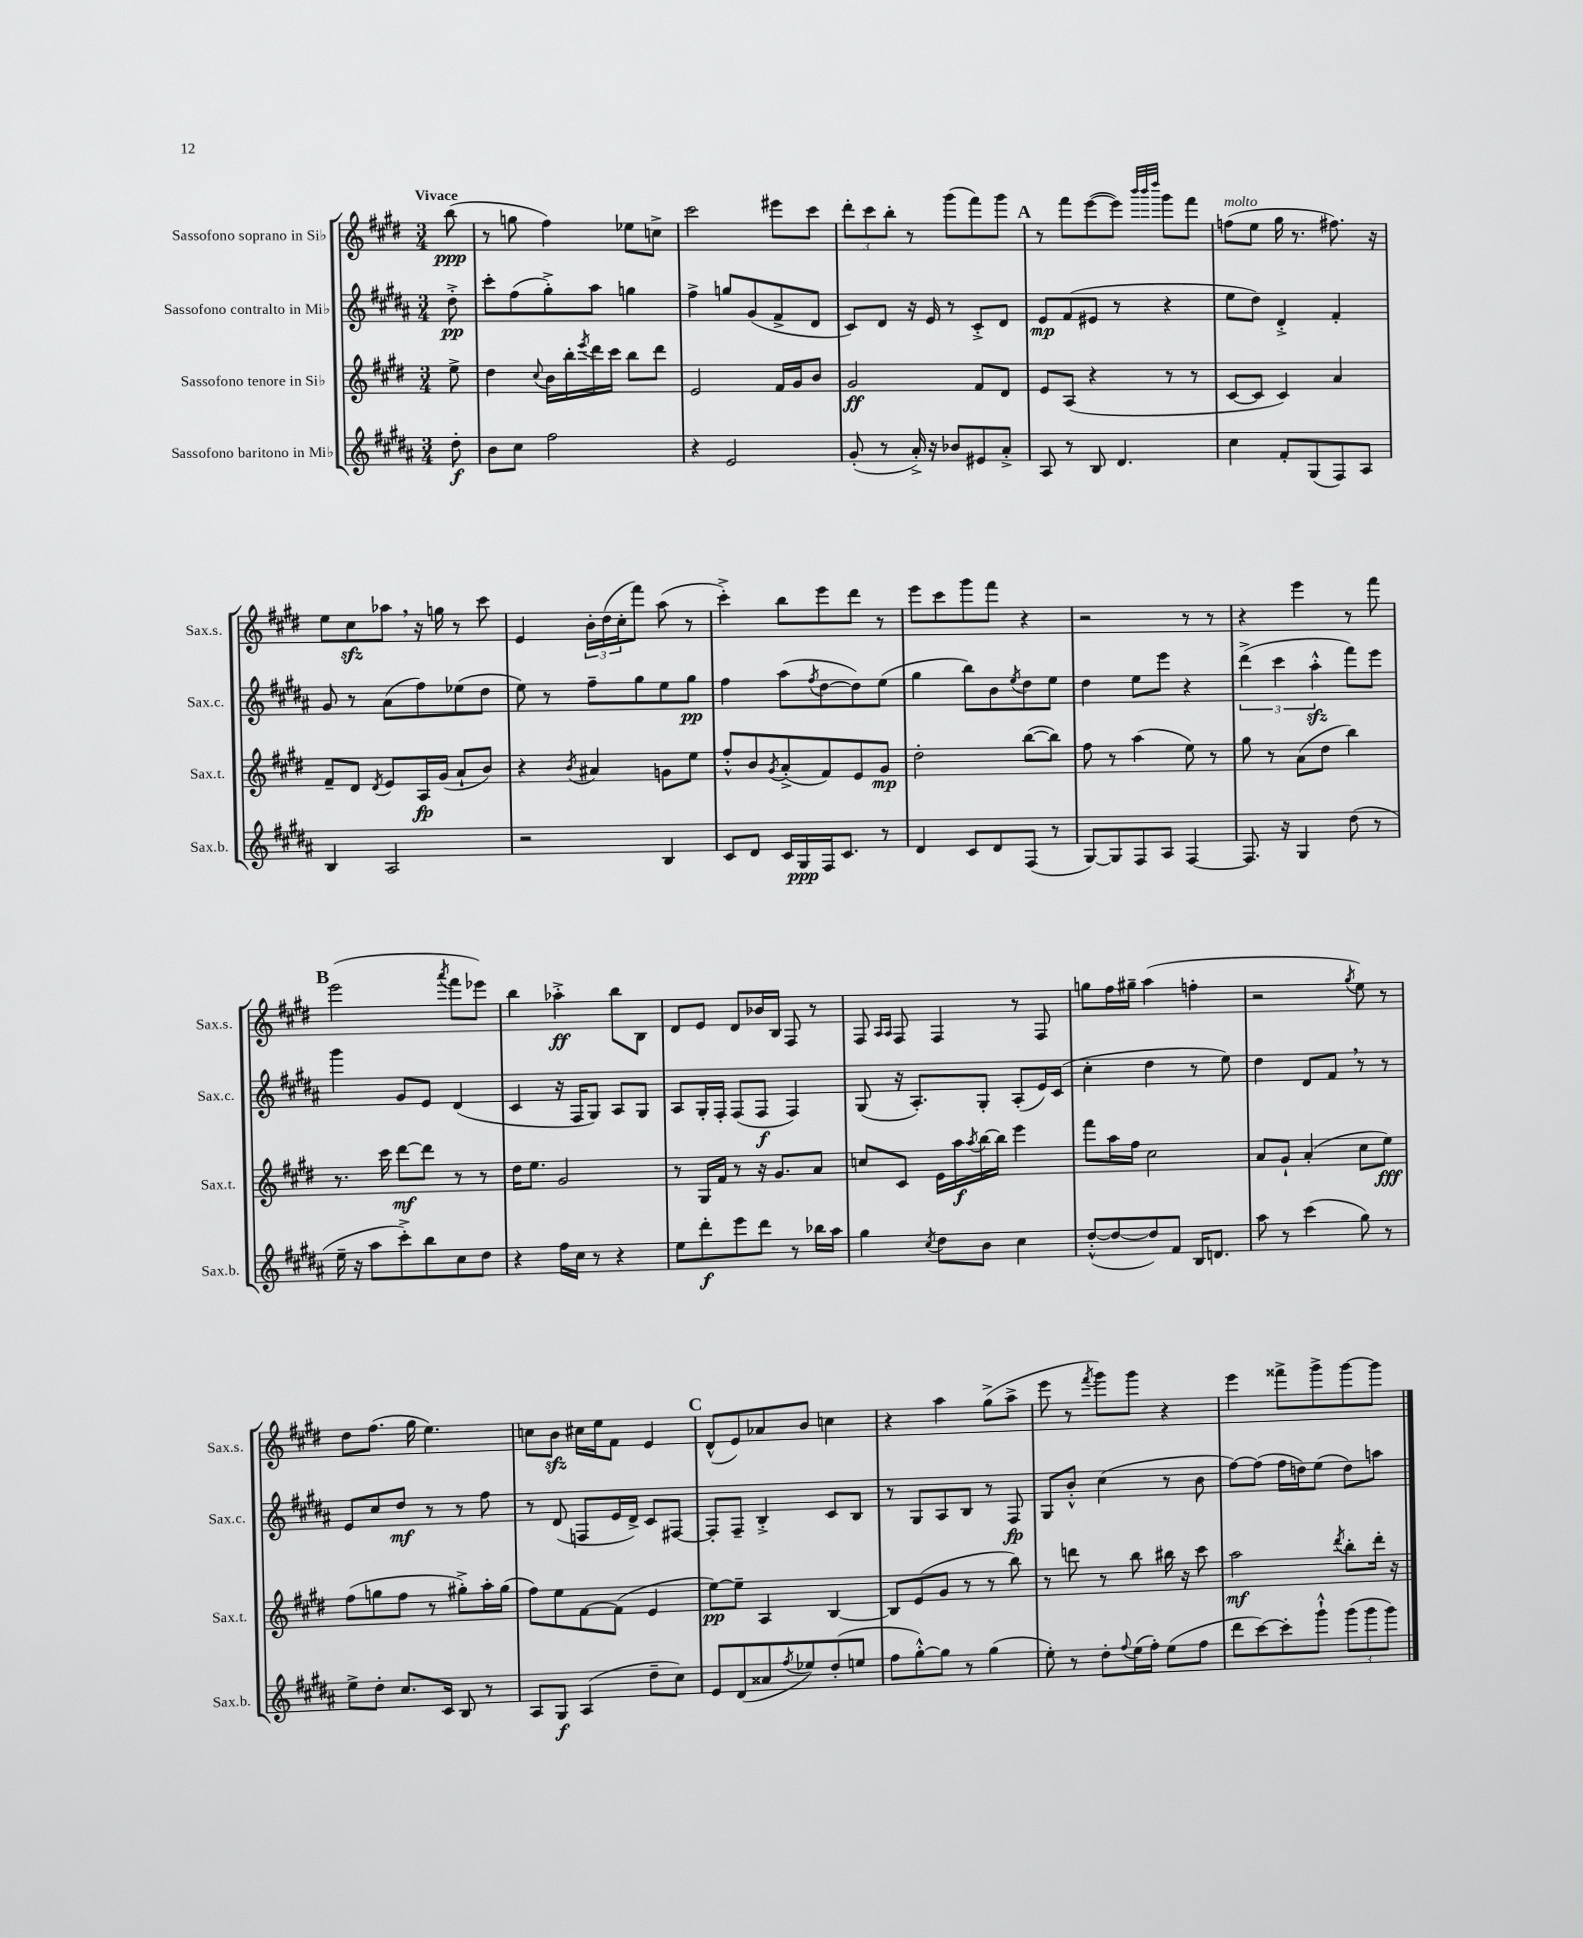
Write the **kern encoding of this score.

**kern	**kern	**kern	**kern
*staff4	*staff3	*staff2	*staff1
*clefG2	*clefG2	*clefG2	*clefG2
*k[f#c#g#d#a#]	*k[f#c#g#d#]	*k[f#c#g#d#a#]	*k[f#c#g#d#]
*M3/4	*M3/4	*M3/4	*M3/4
8dd#'	8ee^	8dd#'^	(8bb
=	=	=	=
8b	4dd#	8ccc#'	8r
8cc#	.	(8ff#	8gg
.	8qqcc#	.	.
2ff#	16b	8gg#'^)	4ff#)
.	16bb'	.	.
.	8qeee	.	.
.	16ddd#	8aa#	.
.	16ccc#	.	.
.	8bb	4gg	8ee-
.	8ddd#	.	8cc^
=	=	=	=
4r	2e	4ff#^	2ccc#
2e	.	8gg	.
.	.	(8g#	.
.	16f#	8f#^	8eee#
.	16g#	.	.
.	8b	8d#	8ccc#
=	=	=	=
(8g#'	2g#	8c#)	12ddd#'
.	.	.	12ccc#
8r	.	8d#	.
.	.	.	12bb'
16a#'^)	.	16r	8r
16r	.	16e	.
8b-	.	8r	(8ggg#
8e#	8f#	8c#'^	8fff#)
8a#'^	8d#	8d#	8ggg#
=	=	=	=
8A#	8e	8e	8r
8r	(8A	(8f#	8fff#
8B	4r	8e#	([8eee
4.d#	.	8r	8eee])
.	.	.	32qqbbb
.	.	.	32qqbbb
.	.	.	32qqdddd#
.	8r	4r	8ggg#
.	8r	.	8fff#
=	=	=	=
4cc#	[8c#	8ee	(8ff
.	8c#]	8dd#)	8ee
8f#'	4c#)	4d#'^	16gg#
.	.	.	8.r
(8G#	.	.	.
8F#)	4a	4f#'	8.ff#)
8A#	.	.	.
.	.	.	16r
=	=	=	=
4B	8f#~	8g#	8ee
.	8d#	8r	8cc#
.	8qd#	.	.
2A#	8e	(8a#	8aa-
.	16A	8ff#)	16r
.	(16g#	.	16gg
.	8a`	(8ee-	8r
.	8b)	8dd#	8ccc#
=	=	=	=
2r	4r	8ee)	4e
.	.	8r	.
.	8qb	.	.
.	4a#	8ff#~	24b'
.	.	.	(24dd#
.	.	.	24cc#'
.	.	8gg#	8fff#)
4B	8g	8ee	(8aa
.	8ee	8gg#	8r
=	=	=	=
8c#	8ff#'^^	4ff#	4ccc#'^)
8d#	8b	.	.
.	8qg#	.	.
16c#	(8a'^	(8aa#	8bb
16G#	.	.	.
.	.	8qff#	.
16F#	8f#)	[8dd#	8eee
8.c#	.	.	.
.	8e	8dd#])	8ddd#
8r	8g#	(8ee	8r
=	=	=	=
4d#	2dd#'	4gg#	8eee
.	.	.	8ccc#
8c#	.	8bb)	8ggg#
8d#	.	8b	8fff#
.	.	8qee	.
(8F#	([8bb	8dd#	4r
8r	8bb])	8ee	.
=	=	=	=
[8G#)	8ff#	4dd#	2r
8G#]	8r	.	.
8F#	(4aa	8ee	.
8A#	.	8eee	.
[4F#	8ee)	4r	8r
.	8r	.	8r
=	=	=	=
8.F#]	8gg#	(6ddd#^	4r
.	8r	.	.
.	.	6ccc#	.
16r	.	.	.
4G#	(8a	.	4eee
.	.	6aa#'^^	.
.	8dd#	.	.
(8dd#	4bb)	8fff#)	8r
8r	.	8eee	8fff#
=	=	=	=
16ee~	8.r	4ggg#	(2eee
16r	.	.	.
8aa#	.	.	.
.	16ccc#	.	.
8ccc#'^)	[8ddd#	8g#	.
8bb	8ddd#]	8e	.
.	.	.	8qaaa
8cc#	8r	(4d#	8fff#
8dd#	8r	.	8eee-)
=	=	=	=
4r	16dd#	4c#	4bb
.	8.ee	.	.
16ff#	2g#	16r	4aa-'^
16cc#	.	16F#	.
8r	.	8G#)	.
4r	.	8A#	8bb
.	.	8G#	8B
=	=	=	=
8ee	8r	8A#	8d#
8ddd#'	16G#	16G#'	8e
.	16f#	16F#'	.
8eee	8r	(8F#	8d#
8ddd#	16r	8F#	16b-
.	8.g#	.	16B
8r	.	4F#)	8F#
16bb-	8a	.	8r
16aa#	.	.	.
=	=	=	=
4gg#	8cc	(8G#	8F#
.	.	.	16qqA
.	.	.	16qqA
.	8c#	16r	8F#
.	.	8.A#')	.
8qcc#	.	.	.
8dd#	16e	.	4F#
.	16aa	.	.
.	8qaa	.	.
8b	[16bb	8G#'	.
.	16bb]	.	.
4cc#	4eee	(8A#'	8r
.	.	16e)	8F#
.	.	(16c#	.
=	=	=	=
([8dd#'^^	8fff#	4cc#'	8gg
8dd#_	16aa	.	16ff#
.	16ff#	.	16gg#~
8dd#])	2cc#	4dd#	(4aa
8f#	.	.	.
16B	.	8r	4ff'
8.d	.	.	.
.	.	8ee)	.
=	=	=	=
8aa#	8a	4dd#	2r
8r	8g#`	.	.
(4ccc#	(4a'	8d#	.
.	.	8f#	.
.	.	.	8qgg#
8gg#)	8cc#	8r	8ee)
8r	8ee)	8r	8r
=	=	=	=
8ee^	(8ff#	8e	8dd#
8dd#'	8gg	8cc#	(8.ff#
8.cc#	8ff#	8dd#	.
.	.	.	16gg#
.	8r	8r	4.ee)
16c#	.	.	.
8B	8gg#'^)	8r	.
8r	16aa'	8ff#	.
.	(16gg#	.	.
=	=	=	=
8A#	8ff#)	8r	8cc
8G#	8ee	(8d#	8b
(4A#	[8f#	8F	16cc#
.	.	.	16ee
.	(8f#]	16e	8f#
.	.	16d#^)	.
8dd#~	4e	8c#	4e
8cc#)	.	[8F#	.
=	=	=	=
8e	[8ee)	8F#']	(8d#^^
(8d#	8ee~]	8F#~	8e)
8a##	4A	4B'^	8a-
8qff#	.	.	.
8ee-)	.	.	8b
(8dd#'	[4B	8c#	4cc
8ee	.	8B	.
=	=	=	=
8ff#	8B]	8r	4r
[8gg#'^^)	(8e	8G#	.
8gg#]	8g#	8A#	4aa
8r	8r	8B	.
(4gg#	8r	8r	(8gg#^
.	8bb)	8F#	8aa^
=	=	=	=
8ee')	8r	8G#	8eee
8r	8ddd	8b'^^	8r
.	.	.	8qfff#
8dd#'	8r	(4cc#	8ggg#)
8qqff#	.	.	.
(16ee	8bb	.	8ggg#
16ff#')	.	.	.
(8ee	16bb#	8r	4r
.	16r	.	.
8ff#	8ccc#	8b	.
=	=	=	=
8ddd#	2aa	[8ff#)	4eee
[8ccc#)	.	(8ff#]	.
8ccc#']	.	16ff#	8fff##^
.	.	16dd)	.
8ggg#`^^	.	(8ee	8ggg#^
.	8qddd#	.	.
(12ggg#	8bb'	8dd)	[8ggg#
12ggg#	.	.	.
.	16ddd#'	8aa	8ggg#]
12ggg#)	.	.	.
.	16r	.	.
==	==	==	==
*-	*-	*-	*-
